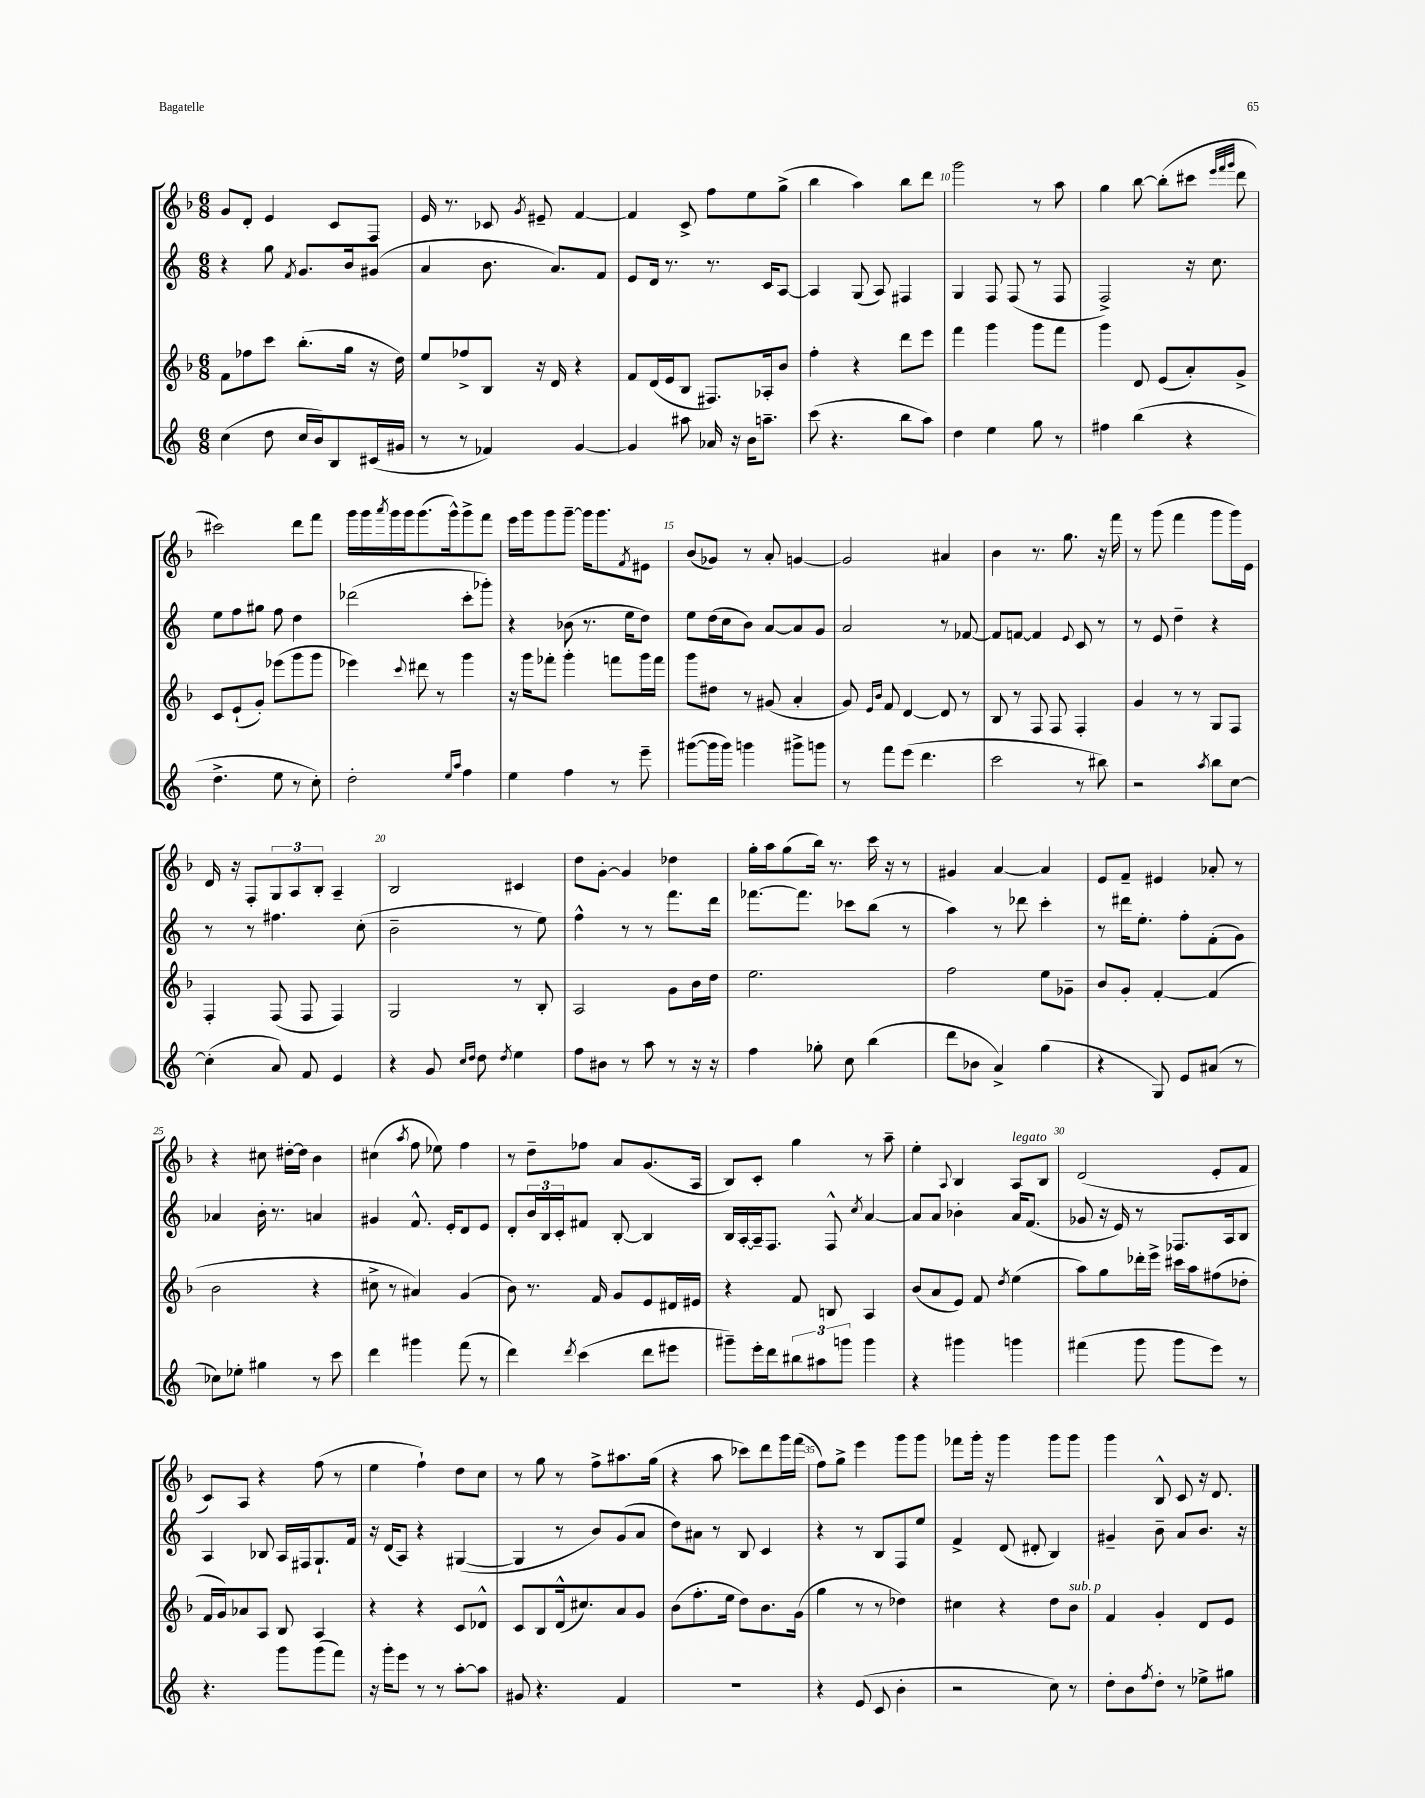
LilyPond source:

<<
\new StaffGroup <<
\new Staff = "s0" {
    \clef treble \key f \major \numericTimeSignature \time 6/8
    g'8 d'8-. e'4 c'8 f8 |
    e'16 r8. ces'8 \acciaccatura { g'8 } eis'8-- f'4~ |
    f'4 c'8-> f''8 e''8 g''8->( |
    bes''4 a''4) bes''8 d'''8 |
    g'''2 r8 a''8 |
    g''4 bes''8~ bes''8-.( cis'''8 \grace { e'''32 f'''32 g'''32 } d'''8 |
    cis'''2) d'''8 f'''8 |
    g'''16 g'''16 \acciaccatura { a'''8 } g'''16 g'''16 g'''8.( g'''16-^) g'''8-> f'''8 |
    e'''16 g'''16 g'''8 g'''8~-- g'''16 g'''8. \acciaccatura { f'8 } eis'8 |
    bes'8( ges'8) r8 a'8-. g'4~ |
    g'2 ais'4 |
    bes'4 r8. g''8. r16 f'''16 |
    r8 g'''8( f'''4 g'''8 g'''16) e'16 |
    d'16 r16 f8-. \tuplet 3/2 { g8 a8 bes8-. } a4-- |
    bes2 cis'4 |
    d''8 g'8~-. g'4 des''4 |
    g''16-. a''16 g''8( bes''16) r8. c'''16 r16 r8 |
    gis'4 a'4~ a'4 |
    e'8 f'8-- eis'4 aes'8-. r8 |
    r4 cis''8 dis''16~-. dis''16 bes'4 |
    cis''4( \acciaccatura { a''8 } f''8 ees''8) f''4 |
    r8 d''8-- fes''8 a'8 g'8.( a16 |
    bes8) c'8-. g''4 r8 a''8-- |
    e''4-. \appoggiatura { a8 } bes4 a8^\markup { \italic "legato" } bes8 |
    d'2( e'8-. f'8 |
    c'8) a8 r4 f''8( r8 |
    e''4 f''4-!) d''8 c''8 |
    r8 g''8 r8 f''8-> ais''8. g''16( |
    r4 a''8 ces'''8) d'''8 g'''16 f'''16( |
    f''8) g''8-> e'''4 g'''8 g'''8 |
    fes'''8 g'''16-. r16 g'''4 g'''8 g'''8 |
    g'''4 bes8-^ c'8 r16 d'8. \bar "|." |
}
\new Staff = "s1" {
    \clef treble \key c \major \numericTimeSignature \time 6/8
    r4 g''8 \acciaccatura { f'8 } g'8. b'16 gis'8( |
    a'4 b'8. a'8.) f'8 |
    e'8 d'16 r8. r8. c'16 a8~ |
    a4 g8( a8) fis4 |
    g4 f8 f8( r8 f8 |
    f2->) r16 c''8. |
    e''8 f''8 gis''8 f''8 d''4 |
    des'''2( c'''8-. ges'''8-.) |
    r4 bes'8( r8. e''16 d''8) |
    e''8 d''16( c''16 b'8) a'8~ a'8 g'8 |
    a'2 r8 fes'8~ |
    fes'8 f'8~ f'4 \appoggiatura { e'8 } c'8 r8 |
    r8 e'8 d''4-- r4 |
    r8 r8 fis''4. c''8-.( |
    b'2-- r8 e''8) |
    f''4-^ r8 r8 f'''8. d'''16 |
    fes'''8.~ fes'''8. ces'''8 b''8( r8 |
    a''4) r8 des'''8 c'''4-. |
    r8 dis'''16 e''8.-. f''8-. f'8-.( g'8) |
    aes'4 b'16-. r8. a'4 |
    gis'4 f'8.-^ e'16-. d'8 e'8 |
    d'8-. \tuplet 3/2 { b'16 b16 c'16-. } fis'8 b8~-. b4 |
    b16 a16~-. a16-- f8. f8-^ \acciaccatura { c''8 } a'4~ |
    a'8 a'8 bes'4-. a'16 f'8.( |
    ges'8 r16 e'16) r8 fes8. a16 b8 |
    a4 bes8 a16 fis16 g8.-! f'16 |
    r16 d'16( a8) r4 gis4~( |
    gis4 r8 b'8) g'8( a'8 |
    d''8) ais'8 r8 b8 c'4 |
    r4 r8 b8 f8 e''8 |
    f'4-> d'8( dis'8-. b4) |
    gis'4-- b'8-- a'8 b'8. r16 \bar "|." |
}
\new Staff = "s2" {
    \clef treble \key f \major \numericTimeSignature \time 6/8
    f'8 fes''8 c'''8 bes''8.-.( g''16 r16 d''16) |
    e''8 fes''8-> bes8 r16 d'16 r4 |
    f'8 d'16( e'16 bes8 fis8.) aes16-. bes'8 |
    f''4-. r4 d'''8 e'''8 |
    f'''4 g'''4 g'''8 f'''8 |
    g'''4 d'8 e'8( a'8-.) g'8-> |
    c'8 e'8-!( g'8-.) ees'''8( g'''8 g'''8 |
    ees'''4) \appoggiatura { c'''8 } dis'''8 r8 g'''4 |
    r16 g'''16 fes'''8-. g'''4-. f'''8 g'''16 f'''16 |
    g'''8 dis''8 r8 gis'8( a'4-. |
    g'8) \grace { e'16 bes'16 } f'8 d'4~ d'8 r8 |
    bes8 r8 f8 f8 f4-. |
    g'4 r8 r8 g8 f8 |
    f4-. f8( f8 f4) |
    g2 r8 bes8-. |
    a2 g'8 bes'16 d''16 |
    e''2. |
    f''2 e''8 ges'8-- |
    bes'8 g'8-. f'4~-. f'4( |
    bes'2 r4 |
    cis''8-> r8 ais'4) g'4( |
    bes'8) r8. f'16 g'8 e'8 dis'16 eis'16 |
    r4 f'8 b8 a4 |
    bes'8( a'8 e'8) f'8 \acciaccatura { d''8 } e''4( |
    a''8) g''8 des'''16-. e'''16-> cis'''16 a''16 fis''8( des''8-. |
    f'16 g'16) aes'8 a8 bes8 a4 |
    r4 r4 c'8 des'8-^ |
    c'8 bes8 d'16-^( cis''8.) a'8 g'8 |
    bes'8( f''8.-. e''16 d''8) bes'8. g'16( |
    g''4 r8 r8 des''4) |
    cis''4 r4 d''8 bes'8^\markup { \italic "sub. p" } |
    f'4 g'4-. d'8 e'8 \bar "|." |
}
\new Staff = "s3" {
    \clef treble \key c \major \numericTimeSignature \time 6/8
    c''4( d''8 c''16 b'16) b8 cis'16( gis'16 |
    r8 r8 fes'4) g'4~ |
    g'4 ais''8 aes'16 r16 b'16 a''8.-- |
    c'''8( r4. b''8 a''8) |
    d''4 e''4 g''8 r8 |
    fis''4 b''4( r4 |
    d''4.-> e''8 r8 c''8-.) |
    d''2-. \grace { e''16 a''16 } f''4 |
    e''4 f''4 r8 e'''8-- |
    gis'''8~( gis'''16 gis'''16) g'''4 gis'''8-> g'''8 |
    r8 f'''8 e'''8( d'''4. |
    c'''2 r8 bis''8) |
    r2 \acciaccatura { a''8 } b''8 c''8~ |
    c''4-.( a'8) f'8 e'4 |
    r4 g'8 \grace { c''16 d''16 } d''8 \acciaccatura { d''8 } e''4 |
    f''8 bis'8 r8 a''8 r8 r16 r16 |
    f''4 ges''8-. c''8 b''4( |
    d'''8 bes'8 a'4->) g''4( |
    r4 g8) e'8 ais'8( r8 |
    ces''8) ees''8-. gis''4 r8 c'''8 |
    d'''4 gis'''4 f'''8( r8 |
    d'''4) \acciaccatura { d'''8 } c'''4( d'''8 eis'''8 |
    gis'''8--) e'''16-. d'''16 \tuplet 3/2 { bis''8 ais''8 g'''8 } g'''4 |
    r4 gis'''4 g'''4 |
    fis'''4( g'''8 g'''8 e'''8) r8 |
    r4. g'''8 g'''8( f'''8) |
    r16 g'''16-. e'''8 r8 r8 a''8~-. a''8 |
    gis'8 r4. f'4 |
    R2. |
    r4 e'8( c'8 b'4-. |
    r2 c''8) r8 |
    d''8-. b'8 \acciaccatura { f''8 } d''8-. r8 ees''8-> gis''8 \bar "|." |
}
>>
>>
\layout { \context { \Score currentBarNumber = #6 \override BarNumber.break-visibility = ##(#f #t #t) barNumberVisibility = #(every-nth-bar-number-visible 5) } }
